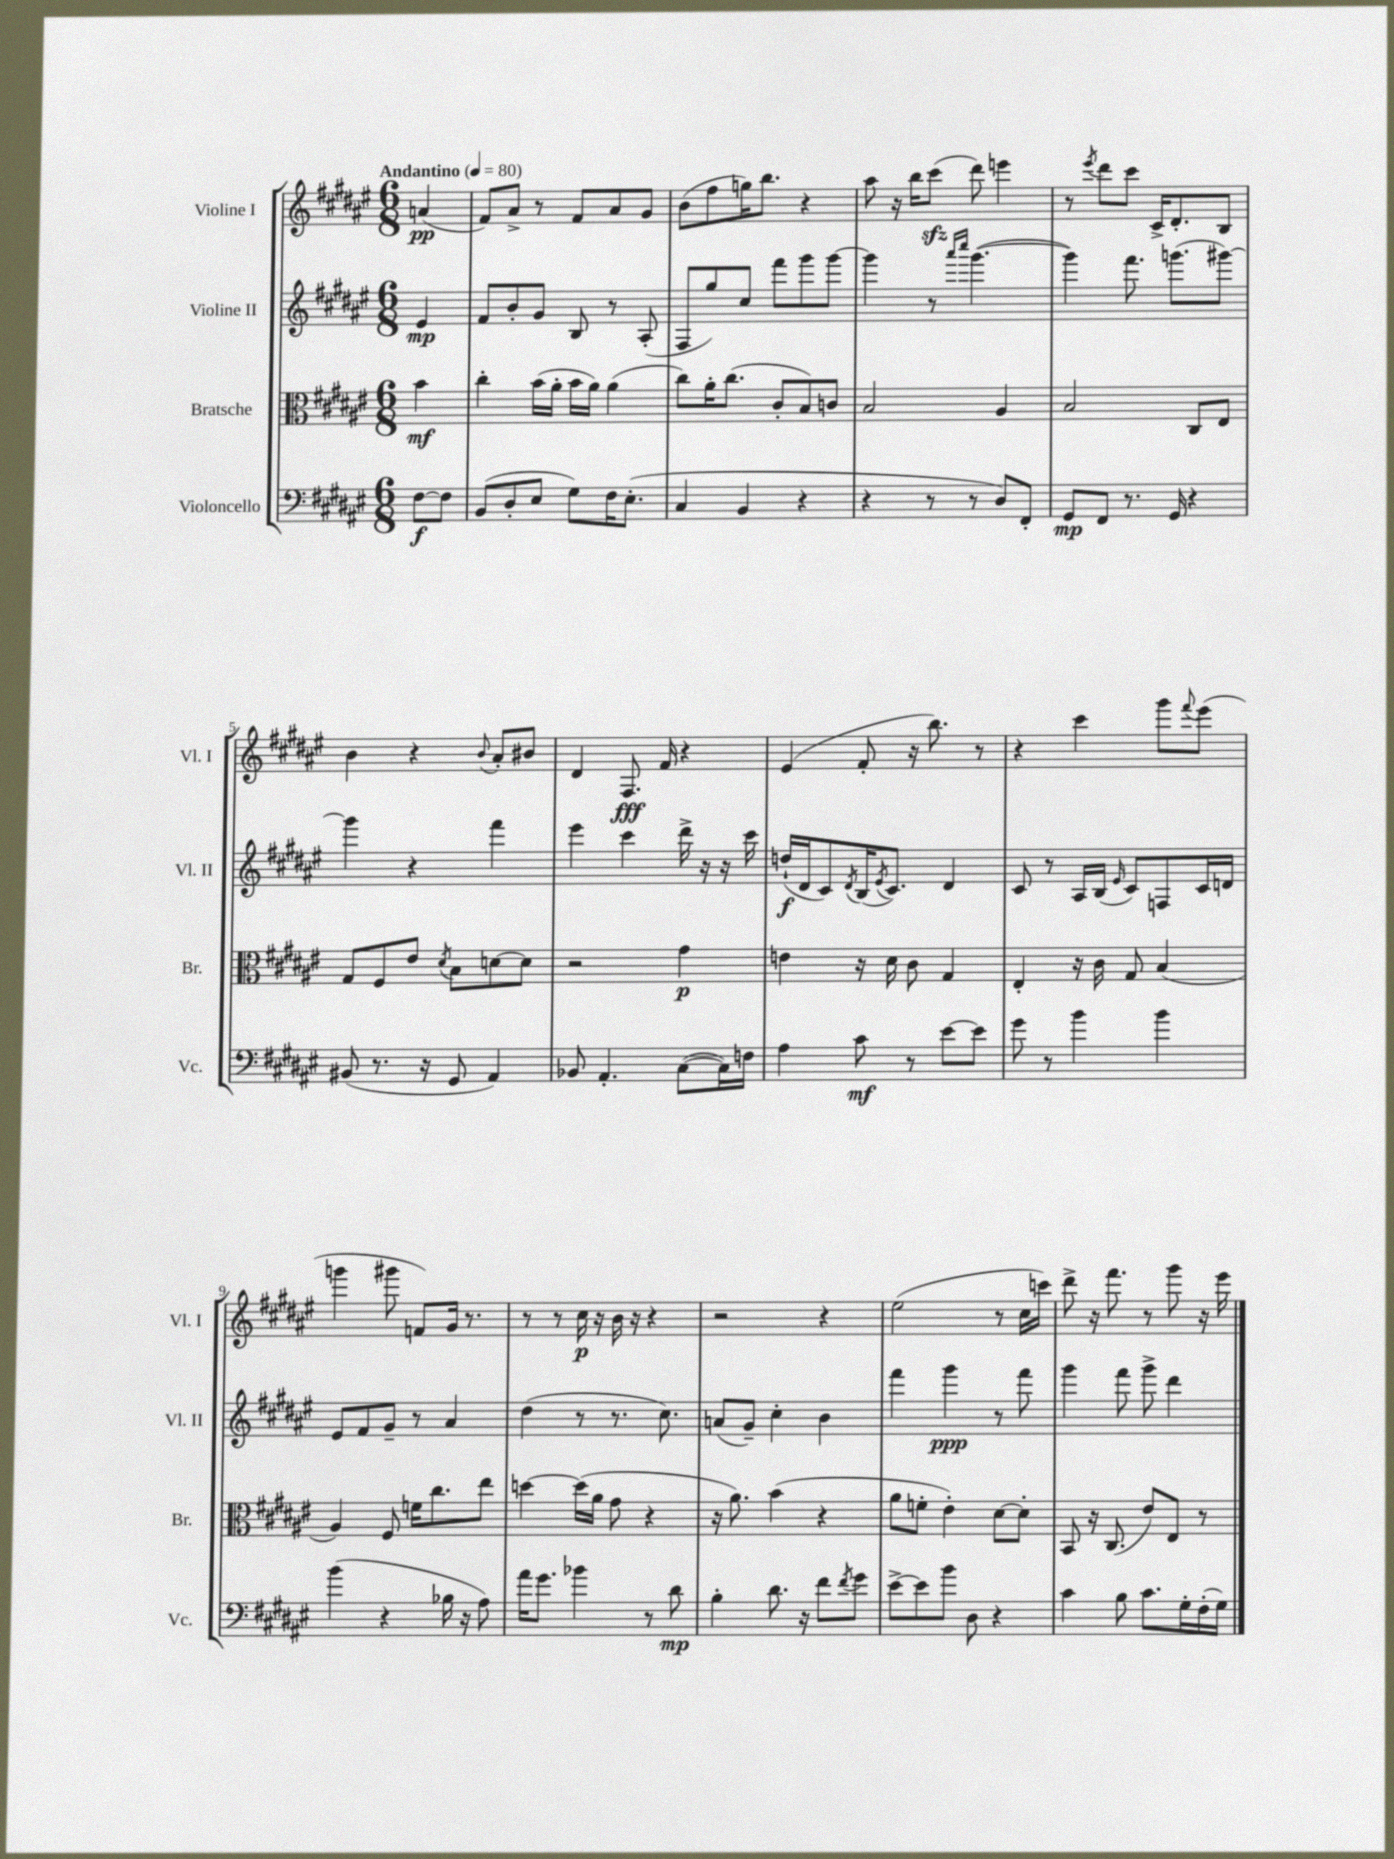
<<
\new StaffGroup <<
\new Staff = "s0" \with { instrumentName = "Violine I" shortInstrumentName = "Vl. I" } {
    \clef treble \key fis \major \numericTimeSignature \time 6/8 \partial 4 \tempo "Andantino" 4 = 80
    a'4\pp( |
    fis'8) ais'8-> r8 fis'8 ais'8 gis'8 |
    b'8( fis''8 g''16) b''8. r4 |
    ais''8 r16 b''16 cis'''8\sfz( dis'''8) e'''4 |
    r8 \acciaccatura { eis'''8 } dis'''8 cis'''8 cis'16-> dis'8.-. b8 |
    b'4 r4 \appoggiatura { b'8 } ais'8-. bis'8 |
    dis'4 fis8.\fff fis'16 r4 |
    eis'4( fis'8-. r16 b''8.) r8 |
    r4 cis'''4 gis'''8 \appoggiatura { fis'''8 } eis'''8( |
    g'''4 gis'''8 f'8) gis'16 r8. |
    r8 r8 cis''16\p r16 b'16 r16 r4 |
    r2 r4 |
    eis''2( r8 cis''16 c'''16) |
    dis'''8-> r16 fis'''8. r8 gis'''8 r16 eis'''16 \bar "|." |
}
\new Staff = "s1" \with { instrumentName = "Violine II" shortInstrumentName = "Vl. II" } {
    \clef treble \key fis \major \numericTimeSignature \time 6/8 \partial 4
    eis'4\mp |
    fis'8 b'8-. gis'8 b8 r8 ais8-.( |
    fis8 gis''8) cis''8 fis'''8 gis'''8 gis'''8~ |
    gis'''4 r8 \grace { ais'''16 cis''''16 } gis'''4.~( |
    gis'''4) fis'''8. g'''8.( gis'''8~) |
    gis'''4 r4 fis'''4 |
    eis'''4 cis'''4 dis'''16-> r16 r16 cis'''16 |
    d''16-!\f( dis'16 cis'8) \acciaccatura { dis'8 } b16( \acciaccatura { eis'8 } cis'8.) dis'4 |
    cis'8 r8 ais16 b16( \grace { eis'16 } cis'8) f8 cis'16 d'16 |
    eis'8 fis'8 gis'8-- r8 ais'4 |
    dis''4( r8 r8. cis''8.) |
    a'8( gis'8--) cis''4-. b'4 |
    fis'''4 gis'''4\ppp r8 fis'''8 |
    gis'''4 fis'''8 gis'''8-> dis'''4 \bar "|." |
}
\new Staff = "s2" \with { instrumentName = "Bratsche" shortInstrumentName = "Br." } {
    \clef alto \key fis \major \numericTimeSignature \time 6/8 \partial 4
    b'4\mf |
    cis''4-. b'16( ais'16-. b'16 ais'16) ais'4( |
    cis''8) ais'16-. cis''8.( cis'8-. b8) c'8 |
    b2 ais4 |
    b2 cis8 eis8 |
    gis8 fis8 eis'8 \acciaccatura { dis'8 } b8 d'8~ d'8 |
    r2 gis'4\p |
    e'4 r16 dis'16 cis'8 gis4 |
    eis4-. r16 cis'16 gis8 b4( |
    ais4) fis8 f'16 cis''8. eis''8 |
    d''4~ d''16( ais'16 gis'8 r4 |
    r16 ais'8.) b'4( r4 |
    ais'8 f'8-. eis'4-.) dis'8~ dis'8-. |
    b,8 r16 cis8.( eis'8) eis8 r8 \bar "|." |
}
\new Staff = "s3" \with { instrumentName = "Violoncello" shortInstrumentName = "Vc." } {
    \clef bass \key fis \major \numericTimeSignature \time 6/8 \partial 4
    fis8~\f fis8 |
    b,8( dis8-. eis8 gis8) fis16 eis8.-.( |
    cis4 b,4 r4 |
    r4 r8 r8 dis8) fis,8-. |
    gis,8\mp fis,8 r8. gis,16 r4 |
    bis,8( r8. r16 gis,8 ais,4) |
    bes,8 ais,4.-. cis8~( cis16) f16 |
    ais4 cis'8\mf r8 eis'8~ eis'8 |
    gis'8 r8 b'4 b'4 |
    b'4( r4 bes16 r16 ais8) |
    ais'16 gis'8. bes'4 r8 dis'8\mp |
    b4-. dis'8. r16 fis'8 \acciaccatura { fis'8 } gis'8 |
    eis'8~-> eis'8 b'8 dis8 r4 |
    cis'4 b8 cis'8. gis16-. fis16-.( gis16) \bar "|." |
}
>>
>>
